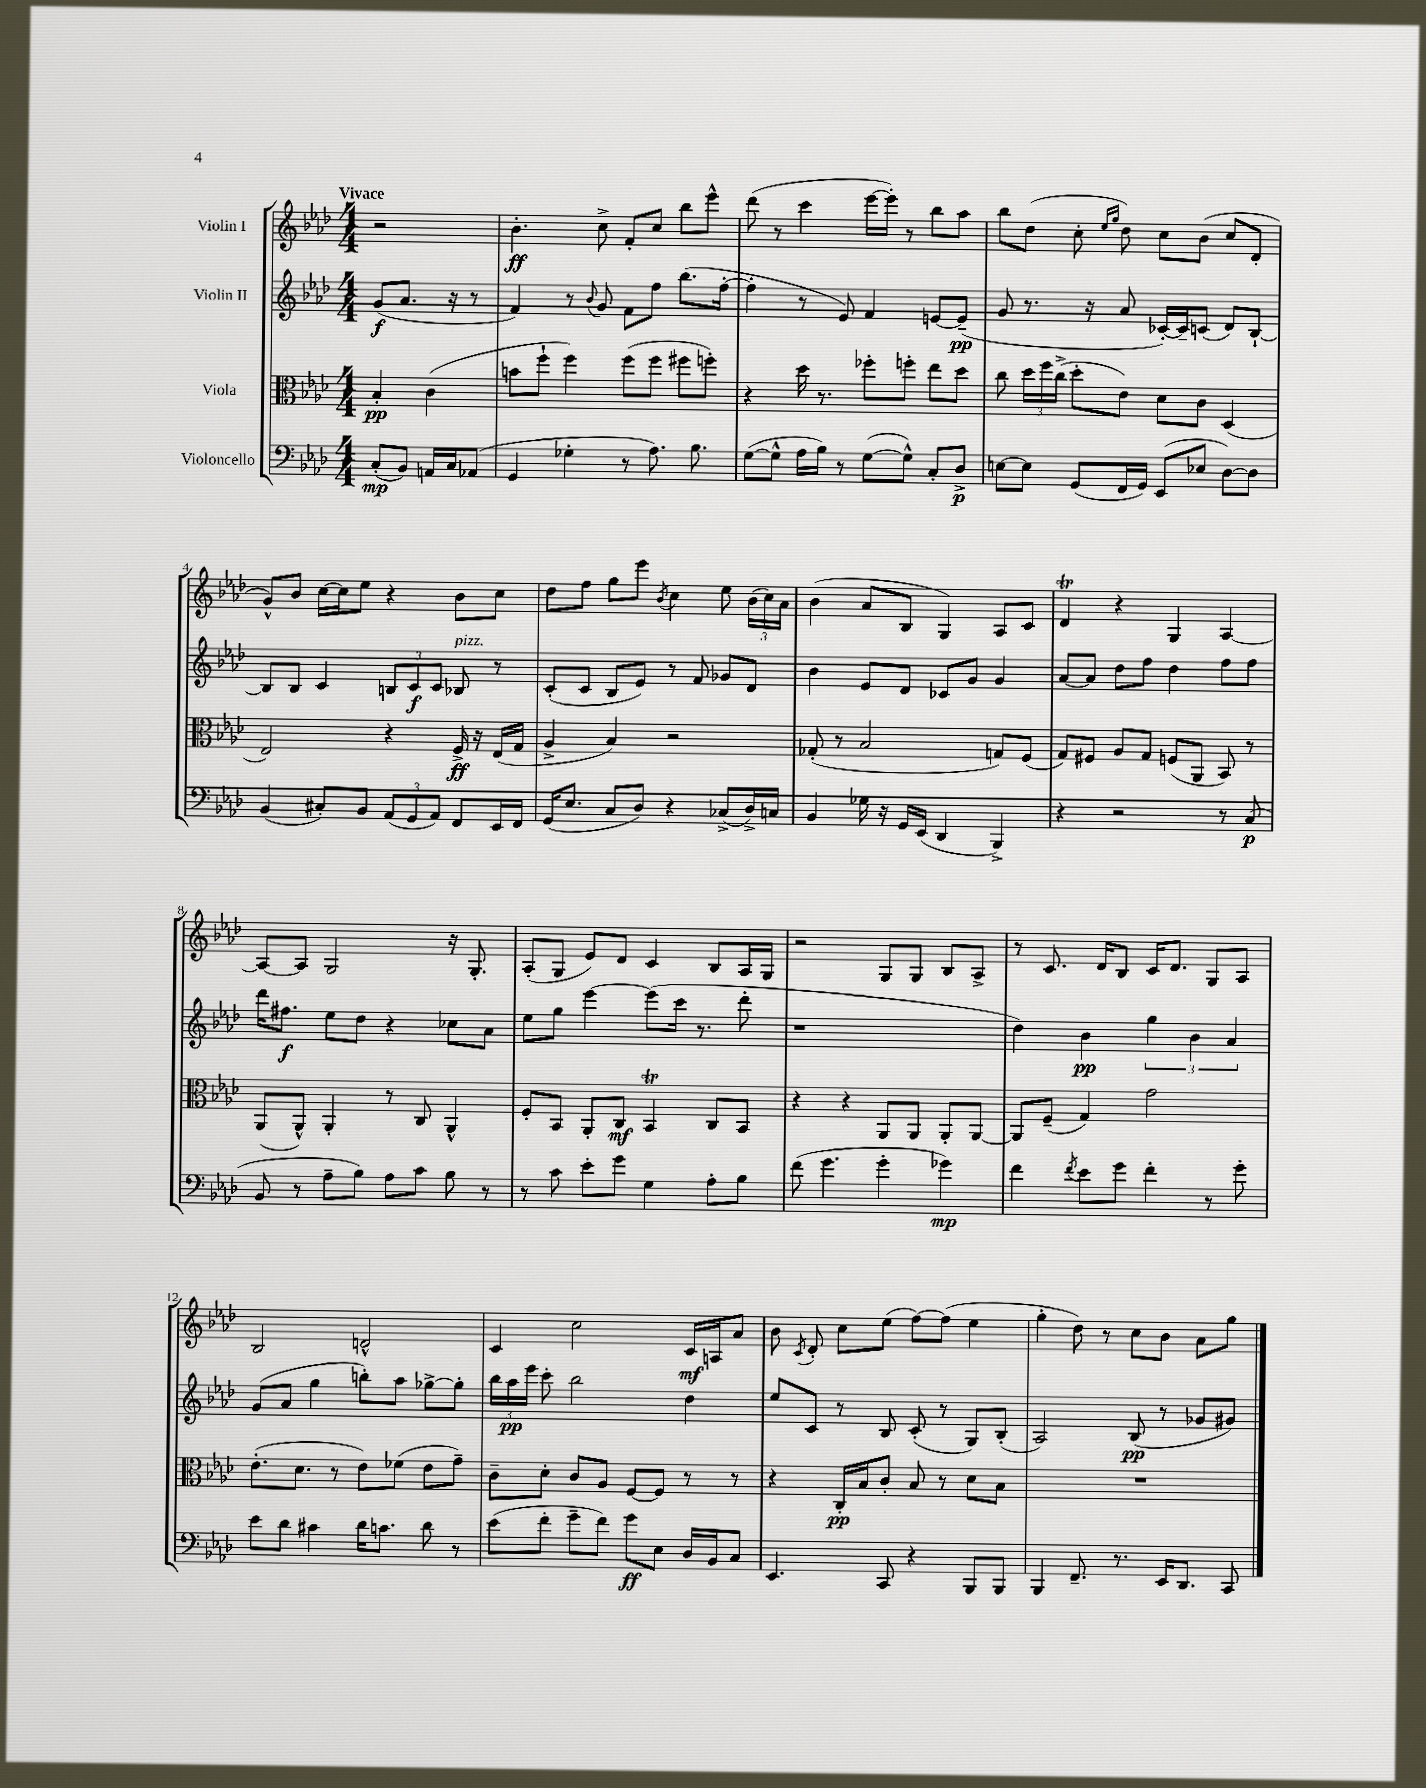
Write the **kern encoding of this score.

**kern	**kern	**kern	**kern
*staff4	*staff3	*staff2	*staff1
*clefF4	*clefC3	*clefG2	*clefG2
*k[b-e-a-d-]	*k[b-e-a-d-]	*k[b-e-a-d-]	*k[b-e-a-d-]
*M4/4	*M4/4	*M4/4	*M4/4
(8C'/L	4B-'/	(8g/L	2r
8BB-/J)	.	8.a-/J	.
16AA/LL	(4c\	.	.
16C/J	.	16r	.
(8AA-/J	.	8r	.
=	=	=	=
4GG/	8b\L	4f/)	4.b-'\
.	8ff`\J	.	.
4G-'\	4ff\)	8r	.
.	.	8qqb-/	.
.	.	8g/	8cc^\
8r	(8ff\L	8f\L	8f'/L
8.A-\)	8ff\J	8ff\J	8cc/J
.	8ff#\L	(8.bb-\L	8bb-\L
8.B-\	.	.	.
.	8ff'\J)	.	8eee-^^\J
.	.	[16ff'\Jk	.
=	=	=	=
([8G\L	4r	4ff'\]	(8ddd-\
8G^^\]J	.	.	8r
16A-\LL	16dd-\	8r	4ccc\
16B-\JJ)	8.r	.	.
8r	.	8e-/)	.
([8G\L	8ff-'\L	4f/	[16eee-\LL
.	.	.	16eee-'\]JJ)
8G^^\]J)	8ff'\J	.	8r
8C'/L	8ee-\L	[8e/L	8bb-\L
8D-^/J	8dd-\J	(8e~/]J	8aa-\J
=	=	=	=
[8E\L	8cc\	8g/	8bb-\L
8E\]J	24dd-\LL	8.r	(8dd-\J
.	24ff\	.	.
.	(24cc^\JJ	.	.
(8GG/L	8dd-'\L	.	8cc'\
.	.	16r	.
.	.	.	16qqee-/LL
.	.	.	16qqgg/JJ
16FF/L	8e-\J)	8a-/	8dd-\)
16GG/JJ)	.	.	.
(8EE-/L	8d-\L	[16c-'/LL)	8cc\L
.	.	16c-~/]J	.
8E-/J	8c\J	(8c/J	(8b-\J
[8D-\L)	(4D-/	8d-/L)	8cc/L
8D-\]J	.	[8B-`/J	8d-'/J
=	=	=	=
(4BB-/	2E-/)	8B-/]L	8g^^/L)
.	.	8B-/J	8b-/J
8C#'/L)	.	4c/	[16cc\LL
.	.	.	16cc\]J
8BB-/J	.	.	8ee-\J
(12AA-/L	4r	12B/L	4r
12GG/	.	12c/	.
12AA-/J)	.	12c/J	.
8FF/L	16F^/	8B-/	8b-\L
.	16r	.	.
16EE-/L	(16E-/LL	8r	8cc\J
16FF/JJ	16G/JJ	.	.
=	=	=	=
(16GG/LK	4A-^/	(8c'/L	8dd-\L
8.E-/J	.	.	.
.	.	8c/J	8ff\J
8C/L	4B-/)	8B-/L	8gg\L
8D-/J)	.	8e-/J)	8eee-\J
.	.	.	8qb-/
4r	2r	8r	4cc\
.	.	8f/	.
(8C-^/L	.	8g-/L	8ee-\
16D-^/L)	.	8d-/J	(24b-\LL
.	.	.	24cc\)
16C/JJ	.	.	.
.	.	.	24a-\JJ
=	=	=	=
4BB-/	(8G-'/	4b-\	(4b-\
.	8r	.	.
16G-\	2B-/	8e-/L	8a-/L
16r	.	.	.
16GG/LL	.	8d-/J	8B-/J
(16EE-/JJ	.	.	.
4DD-/	.	8c-/L	4G/)
.	.	8g/J	.
4BBB-^/)	8G/L)	4g/	8A-/L
.	(8F/J	.	8c/J
=	=	=	=
4r	8G/L)	[8a-/L	4d-/
.	8F#/J	8a-/]J	.
2r	8A-/L	8dd-\L	4r
.	8G/J	8ff\J	.
.	(8F/L	4dd-\	4G/
.	8AA-/J	.	.
8r	8BB-/)	8ff\L	[4A-/
(8C/	8r	8ff\J	.
=	=	=	=
8BB-/	(8AA-/L	16ddd-\LK	8A-/_L
.	.	8.ff#\J	.
8r	8AA-^^/J)	.	8A-/]J
8A-~\L	4AA-'/	8ee-\L	2G/
8B-\J)	.	8dd-\J	.
8A-\L	8r	4r	.
8c\J	8C/	.	.
8B-\	4AA-^^/	8cc-\L	16r
.	.	.	8.G'/
8r	.	8a-\J	.
=	=	=	=
8r	8F'/L	8ee-\L	(8A-'/L
8c\	8BB-/J	8gg\J	8G/J
8e-'\L	8AA-'/L	[4eee-\	8e-/L)
8g\J	8C/J	.	8d-/J
4G\	4BB-/	(8eee-\]L	4c/
.	.	16ccc\Jk	.
.	.	8.r	.
8A-'\L	8C/L	.	8B-/L
8B-\J	8BB-/J	8ddd-'\	16A-/L
.	.	.	16G/JJ
=	=	=	=
(8f\	4r	1r	2r
4.g\	.	.	.
.	4r	.	.
4g'\	8AA-/L	.	8G/L
.	8AA-/J	.	8G/J
4g-\)	8AA-'/L	.	8B-/L
.	[8AA-/J	.	8A-^/J
=	=	=	=
4f\	8AA-/]L	4dd-\)	8r
.	(8F~/J	.	8.c/
8qf/	.	.	.
8e-\L	4G/)	4b-\	.
.	.	.	16d-/LK
8g\J	.	.	8B-/J
4f'\	2g\	6gg\	16c/LK
.	.	.	8.d-/J
.	.	6b-\	.
8r	.	.	8G/L
.	.	6a-/	.
8g'\	.	.	8A-/J
=	=	=	=
8e-\L	(8.e-'\L	(8g/L	2B-/
8d-\J	.	8a-/J	.
.	8.d-\J	.	.
4c#\	.	4gg\	.
.	8r	.	.
16d-\LK	8e-\L)	8bb'\L)	2d^^/
8.c\J	.	.	.
.	(8f-\J	8aa-\J	.
8d-\	8e-\L	[8gg-^\L	.
8r	8g~\J)	8gg-'\]J	.
=	=	=	=
(8e-\L	8c~\L	24bb-\LL	4c/
.	.	24aa-\	.
.	.	24eee-\JJ	.
8f'\J	8d-'\J	8ccc'\	.
8g~\L	8c/L	2bb-\	2cc\
8f\J)	8A-/J	.	.
8g\L	[8F/L	.	.
8E-\J	8F/]J	.	.
16D-/LL	8r	4dd-\	16c/LL
16BB-/J	.	.	16A/J
8C/J	8r	.	8a-/J
=	=	=	=
4.EE-/	4r	8ee-/L	8b-\
.	.	.	8qc/
.	.	8c/J	8d-'/
.	16C'/LL	8r	8cc\L
.	16B-/J	.	.
8CC/	8c'/J	8B-/	(8ee-\J
4r	8B-/	(8c'/	[8ff\L)
.	8r	8r	(8ff\]J
8BBB-/L	8d-\L	8G/L)	4ee-\
8BBB-/J	8B-\J	(8B-'/J	.
=	=	=	=
4BBB-/	1r	2A-/)	4gg'\
8.FF~/	.	.	8dd-\)
.	.	.	8r
8.r	.	.	.
.	.	(8B-/	8cc\L
16EE-/LK	.	8r	8b-\J
8.DD-/J	.	.	.
.	.	8g-/L	8a-\L
8CC/	.	8g#/J)	8gg\J
==	==	==	==
*-	*-	*-	*-
